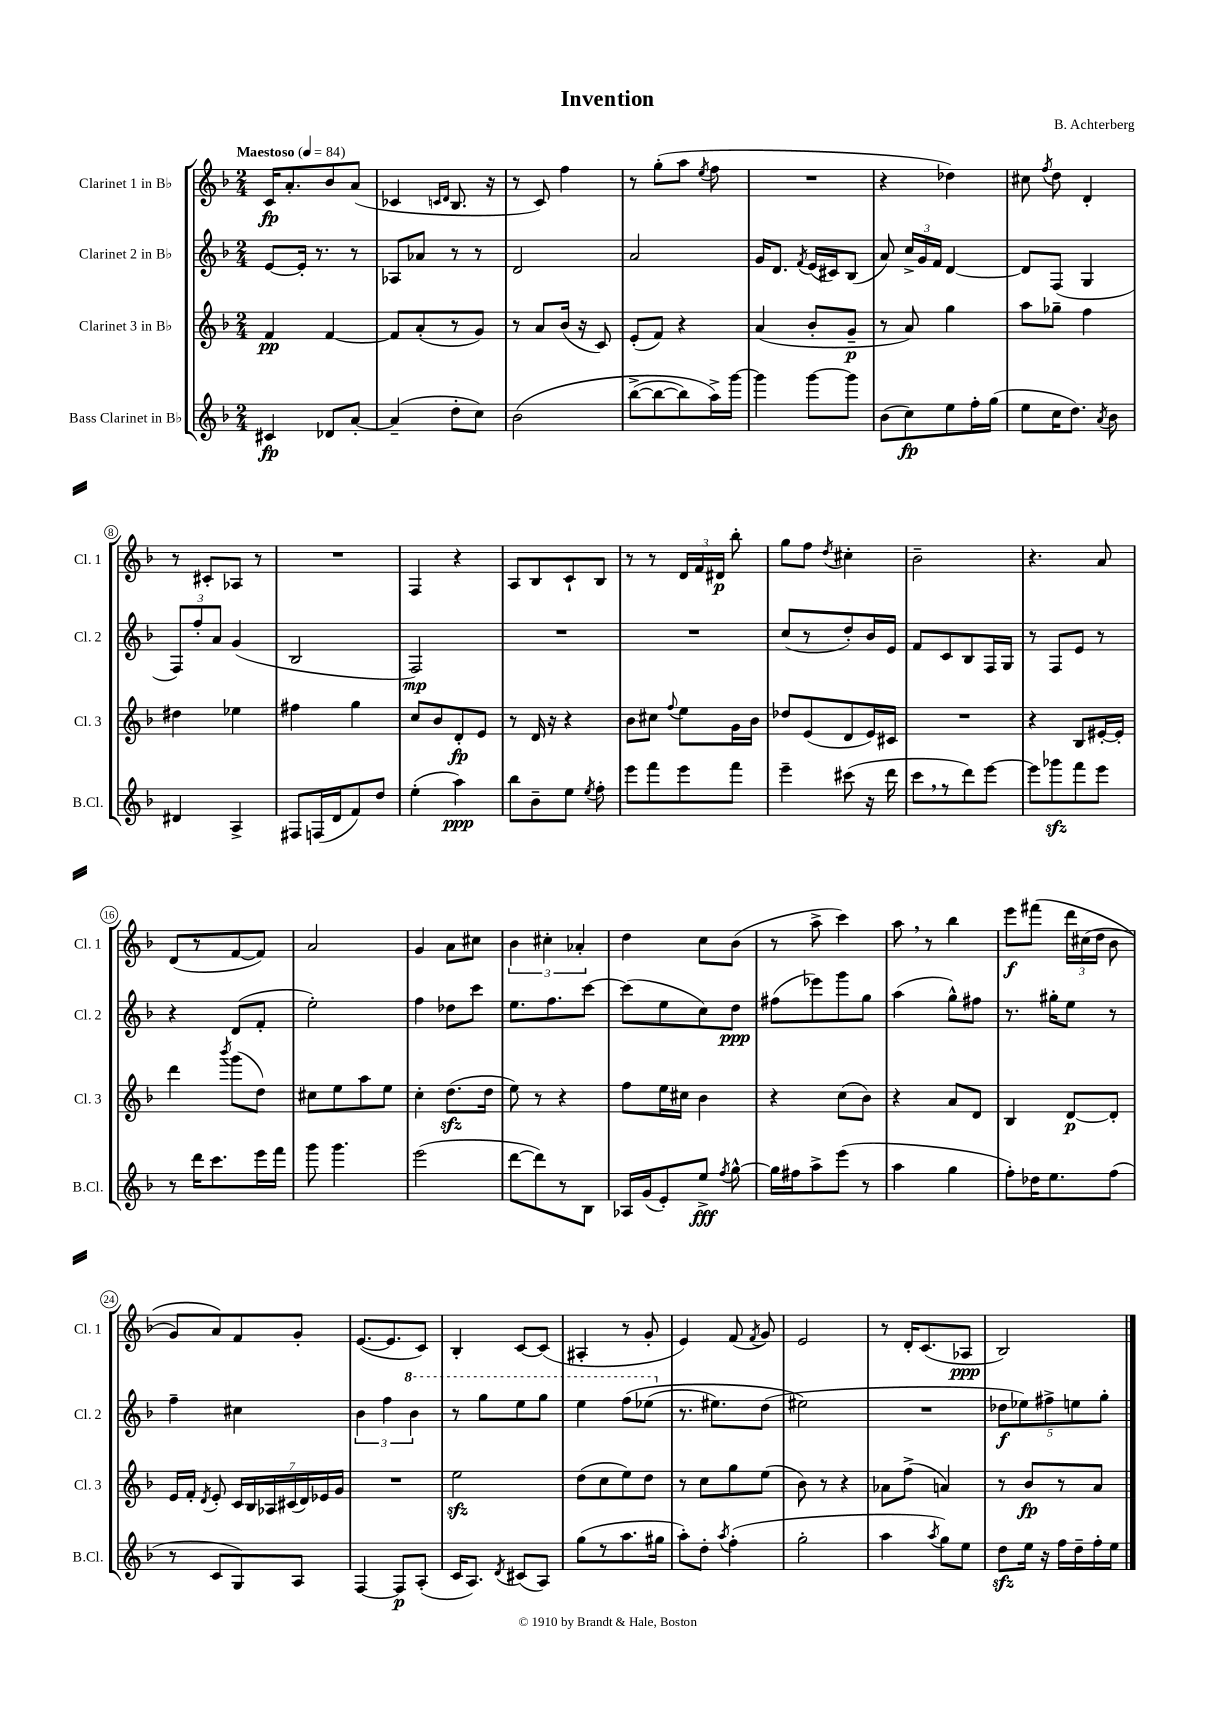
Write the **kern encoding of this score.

**kern	**dynam	**kern	**dynam	**kern	**dynam	**kern	**dynam
*part4	*part4	*part3	*part3	*part2	*part2	*part1	*part1
*staff4	*staff4	*staff3	*staff3	*staff2	*staff2	*staff1	*staff1
*I"Bass Clarinet in B♭	*	*I"Clarinet 3 in B♭	*	*I"Clarinet 2 in B♭	*	*I"Clarinet 1 in B♭	*
*I'B.Cl.	*	*I'Cl. 3	*	*I'Cl. 2	*	*I'Cl. 1	*
*clefG2	*	*clefG2	*	*clefG2	*	*clefG2	*
*k[b-]	*	*k[b-]	*	*k[b-]	*	*k[b-]	*
*M2/4	*	*M2/4	*	*M2/4	*	*M2/4	*
*MM84	*	*MM84	*	*MM84	*	*MM84	*
=1	=1	=1	=1	=1	=1	=1	=1
!	!	!	!	!	!	!LO:TX:a:B:t=Maestoso	!
4c#X/	fp	4f/	pp	[8e/L	.	16c/KL	fp
.	.	.	.	.	.	8.a'/	.
.	.	.	.	16e'/Jk]	.	.	.
.	.	.	.	8.r	.	.	.
8d-X/L	.	[4f/	.	.	.	8b-/	.
[8a'/J	.	.	.	8r	.	(8a/J	.
=2	=2	=2	=2	=2	=2	=2	=2
(4a~/]	.	8f/L]	.	8A-X/L	.	4c-X/	.
.	.	(8a'/	.	8a-X/J	.	.	.
.	.	.	.	.	.	16qqcn/LL	.
.	.	.	.	.	.	16qqd/JJ	.
8dd'\L	.	8r	.	8r	.	8.B-/	.
8cc\J)	.	8g/J)	.	8r	.	.	.
.	.	.	.	.	.	16r	.
=3	=3	=3	=3	=3	=3	=3	=3
(2b-\	.	8r	.	2d/	.	8r	.
.	.	8a/L	.	.	.	8c/)	.
.	.	(16b-/Jk	.	.	.	4ff\	.
.	.	16r	.	.	.	.	.
.	.	8c/)	.	.	.	.	.
=4	=4	=4	=4	=4	=4	=4	=4
([8bb-^\L	.	(8e'/L	.	2a/	.	8r	.
8bb-\_	.	8f/J)	.	.	.	(8gg'\L	.
8bb-\])	.	4r	.	.	.	8aa\J	.
.	.	.	.	.	.	8qee/	.
16aa^\L)	.	.	.	.	.	8ff\	.
[16ggg\JJ	.	.	.	.	.	.	.
=5	=5	=5	=5	=5	=5	=5	=5
4ggg\]	.	(4a/	.	16g/KL	.	2r	.
.	.	.	.	8.d/J	.	.	.
.	.	.	.	8qf/	.	.	.
[8ggg\L	.	8b-'/L	.	(16e/LL	.	.	.
.	.	.	.	16c#X/J)	.	.	.
8ggg\J]	.	8g~/J	p	(8B-/J	.	.	.
=6	=6	=6	=6	=6	=6	=6	=6
(8b-\L	.	8r	.	8a/)	.	4r	.
8cc\)	fp	8a/)	.	24cc^/LL	.	.	.
.	.	.	.	24g/	.	.	.
.	.	.	.	24f/JJ	.	.	.
8ee\	.	4gg\	.	[4d/	.	4dd-X\)	.
16ff'\L	.	.	.	.	.	.	.
(16gg\JJ	.	.	.	.	.	.	.
=7	=7	=7	=7	=7	=7	=7	=7
8ee\L	.	8aa\L	.	8d/L]	.	8cc#X\	.
.	.	.	.	.	.	8qff/	.
16cc\K	.	8gg-X~\J	.	(8F/J	.	8dd\	.
8.dd\J)	.	.	.	.	.	.	.
.	.	4ff\	.	4G/	.	4d'/	.
8qa/	.	.	.	.	.	.	.
8b-\	.	.	.	.	.	.	.
!!LO:LB:g=z
=8	=8	=8	=8	=8	=8	=8	=8
4d#X/	.	4dd#X\	.	12F/L)	.	8r	.
.	.	.	.	12ff'/	.	.	.
.	.	.	.	.	.	8c#X'/L	.
.	.	.	.	12a/J	.	.	.
4A^/	.	4ee-X\	.	(4g/	.	8A-X/J	.
.	.	.	.	.	.	8r	.
=9	=9	=9	=9	=9	=9	=9	=9
8F#X/L	.	4ff#X\	.	2B-/	.	2r	.
(16Fn/L	.	.	.	.	.	.	.
16d/J	.	.	.	.	.	.	.
8f/)	.	4gg\	.	.	.	.	.
8dd/J	.	.	.	.	.	.	.
=10	=10	=10	=10	=10	=10	=10	=10
(4ee'\	.	8cc/L	.	2F/)	mp	4F/	.
.	.	8b-/	.	.	.	.	.
4aa\)	ppp	8d'/	fp	.	.	4r	.
.	.	8e/J	.	.	.	.	.
=11	=11	=11	=11	=11	=11	=11	=11
8bb-\L	.	8r	.	2r	.	8A/L	.
8b-~\	.	16d/	.	.	.	8B-/	.
.	.	16r	.	.	.	.	.
8ee\J	.	4r	.	.	.	8c`/	.
8qee/	.	.	.	.	.	.	.
8ff'\	.	.	.	.	.	8B-/J	.
=12	=12	=12	=12	=12	=12	=12	=12
8eee\L	.	8b-\L	.	2r	.	8r	.
8fff\	.	8cc#X\J	.	.	.	8r	.
.	.	8qqff/	.	.	.	.	.
8eee\	.	8ee\L	.	.	.	24d/LL	.
.	.	.	.	.	.	24f/	.
.	.	.	.	.	.	24d#X/JJ	p
8fff\J	.	16g\L	.	.	.	8bb-'\	.
.	.	16b-\JJ	.	.	.	.	.
=13	=13	=13	=13	=13	=13	=13	=13
4eee~\	.	8dd-X/L	.	(8cc/L	.	8gg\L	.
.	.	(8e/	.	8r	.	8ff\J	.
.	.	.	.	.	.	8qdd/	.
(8ccc#X\	.	8d/	.	8dd'/)	.	4cc#X'\	.
16r	.	16e/L)	.	16b-/L	.	.	.
16ddd\	.	16c#X/JJ	.	16e/JJ	.	.	.
=14	=14	=14	=14	=14	=14	=14	=14
8ccc,\L	.	2r	.	8f/L	.	2b-~\	.
8r	.	.	.	8c/	.	.	.
8ddd\)	.	.	.	8B-/	.	.	.
[8eee\J	.	.	.	16F/L	.	.	.
.	.	.	.	16G/JJ	.	.	.
=15	=15	=15	=15	=15	=15	=15	=15
8eee\L]	.	4r	.	8r	.	4.r	.
8ggg-Xzz\	.	.	.	8F/L	.	.	.
8fff\	.	8B-/L	.	8e/J	.	.	.
8eee\J	.	[16e#X'/L	.	8r	.	8a/	.
.	.	16e#'/JJ]	.	.	.	.	.
!!LO:LB:g=z
=16	=16	=16	=16	=16	=16	=16	=16
8r	.	4ddd\	.	4r	.	(8d/L	.
16ddd\KL	.	.	.	.	.	8r	.
8.ccc\	.	.	.	.	.	.	.
.	.	8qbbb-/	.	.	.	.	.
.	.	(8ggg\L	.	(8d/L	.	[8f/	.
16eee\L	.	8dd\J)	.	8f'/J	.	8f/J])	.
16fff\JJ	.	.	.	.	.	.	.
=17	=17	=17	=17	=17	=17	=17	=17
8ggg\	.	8cc#X\L	.	2ee'\)	.	2a/	.
4.ggg\	.	8ee\	.	.	.	.	.
.	.	8aa\	.	.	.	.	.
.	.	8ee\J	.	.	.	.	.
=18	=18	=18	=18	=18	=18	=18	=18
(2eee\	.	4cc'\	.	4ff\	.	4g/	.
.	.	(8.ddzz\L	.	8dd-X\L	.	8a\L	.
.	.	.	.	8ccc\J	.	8cc#X\J	.
.	.	16dd\Jk	.	.	.	.	.
=19	=19	=19	=19	=19	=19	=19	=19
[8ddd\L	.	8ee\)	.	8.ee\L	.	6b-\	.
8ddd\])	.	8r	.	.	.	.	.
.	.	.	.	.	.	6cc#X'\	.
.	.	.	.	8.ff\	.	.	.
8r	.	4r	.	.	.	.	.
.	.	.	.	.	.	6a-X'/	.
8B-\J	.	.	.	[8ccc\J	.	.	.
=20	=20	=20	=20	=20	=20	=20	=20
16A-X/LL	.	8ff\L	.	(8ccc\L]	.	4dd\	.
(16g/J	.	.	.	.	.	.	.
8e'/)	.	16ee\L	.	8ee\	.	.	.
.	.	16cc#X\JJ	.	.	.	.	.
8ee^/J	fff	4b-\	.	8cc\)	.	8cc\L	.
8qff/	.	.	.	.	.	.	.
[8gg^^\	.	.	.	8dd\J	ppp	(8b-\J	.
=21	=21	=21	=21	=21	=21	=21	=21
16gg\LL]	.	4r	.	(8ff#X\L	.	8r	.
16ff#X\J	.	.	.	.	.	.	.
8aa^\	.	.	.	8eee-X\)	.	8aa^\	.
(8eee\J	.	(8cc\L	.	8ggg\	.	4ccc\)	.
8r	.	8b-\J)	.	8gg\J	.	.	.
=22	=22	=22	=22	=22	=22	=22	=22
4aa\	.	4r	.	(4aa\	.	8aa,\	.
.	.	.	.	.	.	8r	.
4gg\	.	8a/L	.	8gg^^\L)	.	4bb-\	.
.	.	8d/J	.	8ff#X\J	.	.	.
=23	=23	=23	=23	=23	=23	=23	=23
8ff'\L)	.	4B-/	.	8.r	.	8eee\L	f
16dd-X\K	.	.	.	.	.	(8fff#X\J	.
8.ee\	.	.	.	16gg#X'\KL	.	.	.
.	.	[8d/L	p	8ee\J	.	24ddd\LL	.
.	.	.	.	.	.	(24cc#X\	.
.	.	.	.	.	.	24dd\JJ	.
(8ff\J	.	8d'/J]	.	8r	.	8b-\	.
!!LO:LB:g=z
=24	=24	=24	=24	=24	=24	=24	=24
8r	.	16e/LL	.	4ff~\	.	8g/L)	.
.	.	16f'/JJ	.	.	.	.	.
.	.	8qd/	.	.	.	.	.
8c/L	.	8e'/	.	.	.	8a/)	.
8G/)	.	28c/LL	.	4cc#X\	.	8f/	.
.	.	28B-/	.	.	.	.	.
.	.	28A-X/	.	.	.	.	.
.	.	(28c#X/	.	.	.	.	.
8A/J	.	.	.	.	.	8g'/J	.
.	.	28d/)	.	.	.	.	.
.	.	28e-X/	.	.	.	.	.
.	.	28g/JJ	.	.	.	.	.
=25	=25	=25	=25	=25	=25	=25	=25
[4F/	.	2r	.	6b-\	.	([8.e/L	.
.	.	.	.	6ff\	.	.	.
.	.	.	.	.	.	8.e/]	.
8F/L]	p	.	.	.	.	.	.
*	*	*	*	*8va	*	*	*
.	.	.	.	6bb-\	.	.	.
(8A'/J	.	.	.	.	.	8c/J)	.
=26	=26	=26	=26	=26	=26	=26	=26
16c/KL	.	2eezz\	.	8r	.	4B-'/	.
8.A/J)	.	.	.	.	.	.	.
.	.	.	.	8ggg\L	.	.	.
8qd/	.	.	.	.	.	.	.
(8c#X/L	.	.	.	8eee\	.	[8c/L	.
8A/J)	.	.	.	8ggg\J	.	(8c/J]	.
=27	=27	=27	=27	=27	=27	=27	=27
(8gg\L	.	(8dd\L	.	4eee\	.	4A#X'/	.
8r	.	8cc\	.	.	.	.	.
8.aa\	.	8ee\)	.	(8fff\L	.	8r	.
.	.	8dd\J	.	(8eee-X\J	.	8g'/	.
16gg#X\Jk	.	.	.	.	.	.	.
=28	=28	=28	=28	=28	=28	=28	=28
*	*	*	*	*X8va	*	*	*
8aa'\L)	.	8r	.	8.r	.	4e/)	.
8dd'\J	.	8cc\L	.	.	.	.	.
.	.	.	.	8.ee#X\L)	.	.	.
8qaa/	.	.	.	.	.	.	.
(4ff'\	.	8gg\	.	.	.	(8f/	.
.	.	.	.	.	.	8qf/	.
.	.	(8ee\J	.	(8dd\J	.	8g/)	.
=29	=29	=29	=29	=29	=29	=29	=29
2gg'\	.	8b-\)	.	2ee#X\)	.	2e/	.
.	.	8r	.	.	.	.	.
.	.	4r	.	.	.	.	.
=30	=30	=30	=30	=30	=30	=30	=30
4aa\	.	8a-X\L	.	2r	.	8r	.
.	.	(8ff^\J	.	.	.	16d'/KL	.
.	.	.	.	.	.	(8.c/	.
8qaa/	.	.	.	.	.	.	.
8gg\L)	.	4an/)	.	.	.	.	.
8ee\J	.	.	.	.	.	8A-X/J	ppp
=31	=31	=31	=31	=31	=31	=31	=31
8ddzz\L	.	8r	.	10dd-X\L	f	2B-/)	.
.	.	.	.	10ee-X\)	.	.	.
16ee\Jk	.	8b-/L	fp	.	.	.	.
16r	.	.	.	.	.	.	.
.	.	.	.	10ff#X^\	.	.	.
16ff\LL	.	8r	.	.	.	.	.
.	.	.	.	10een\	.	.	.
16dd~\	.	.	.	.	.	.	.
16ff'\	.	8a/J	.	.	.	.	.
.	.	.	.	10gg'\J	.	.	.
16ee\JJ	.	.	.	.	.	.	.
==	==	==	==	==	==	==	==
*-	*-	*-	*-	*-	*-	*-	*-
